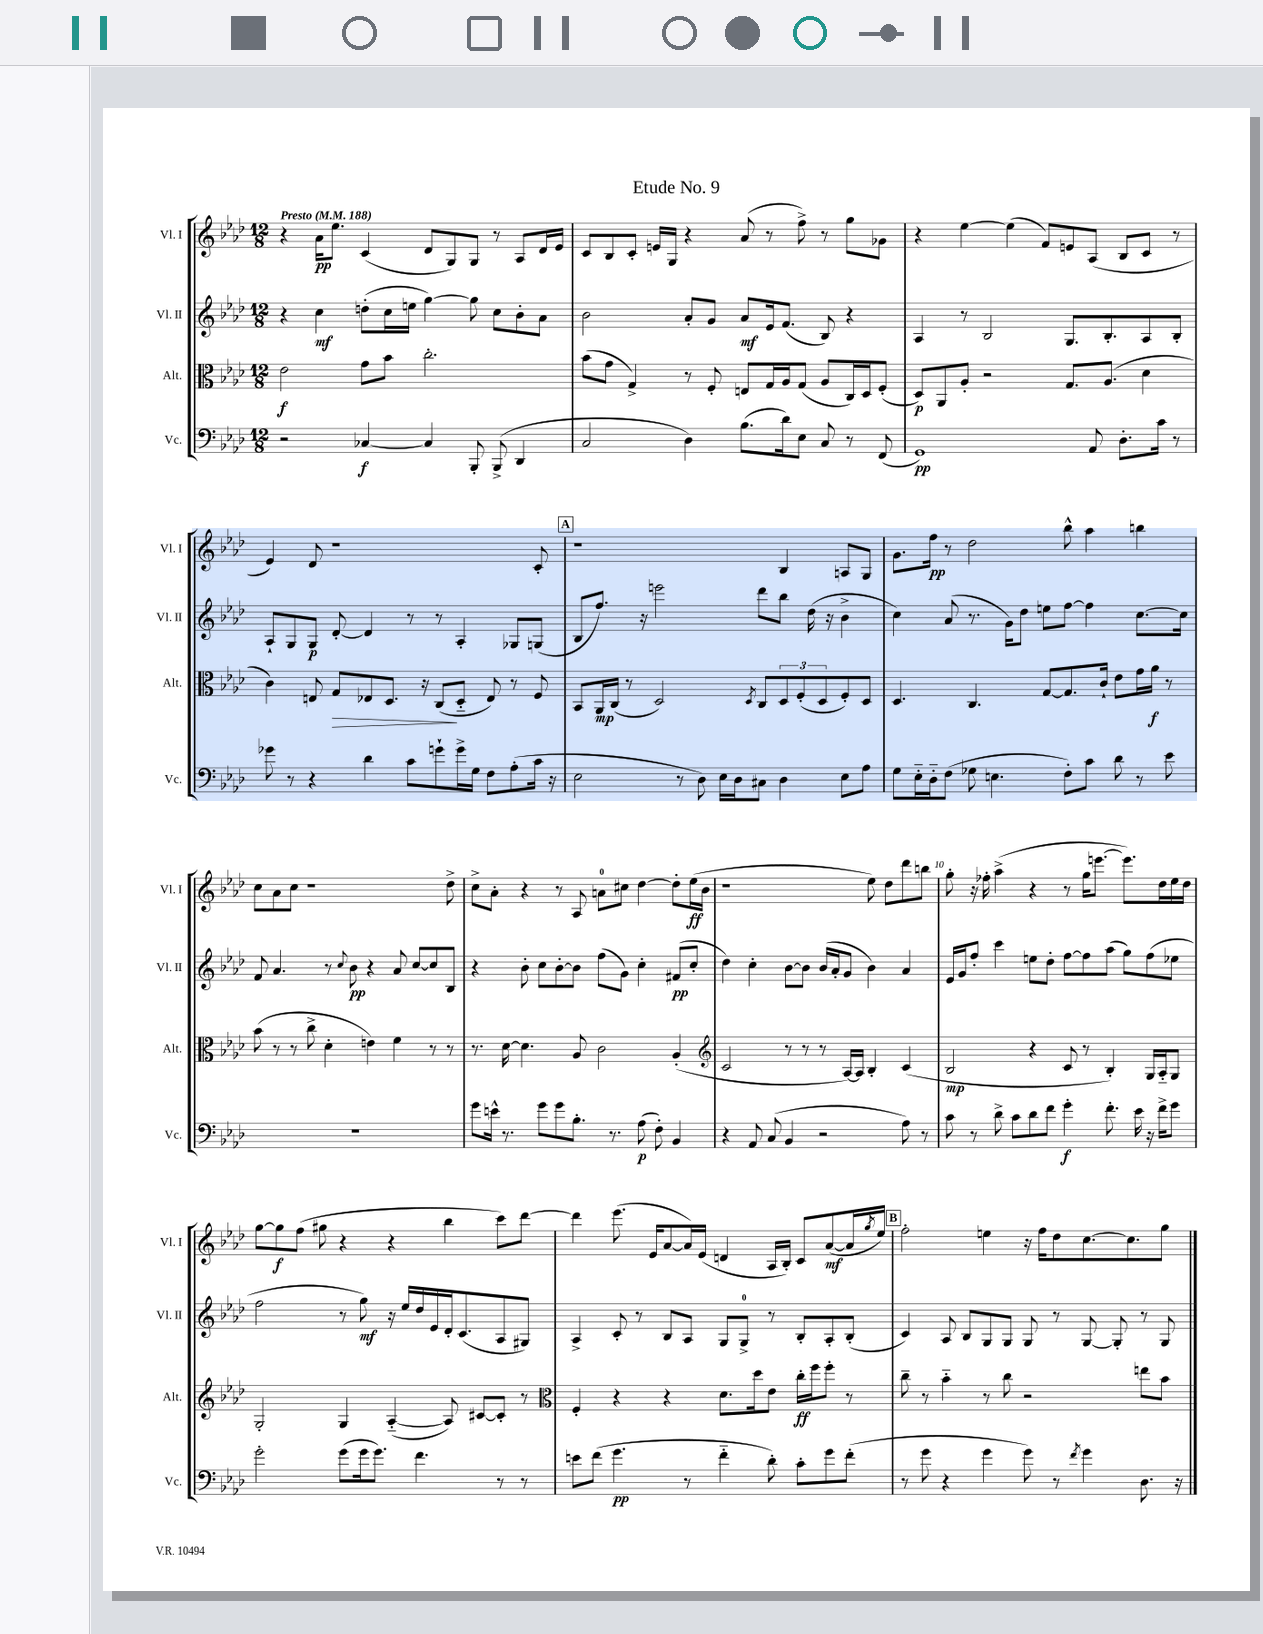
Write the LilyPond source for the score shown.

\header { title = "Etude No. 9" }
<<
\new StaffGroup <<
\new Staff = "s0" \with { instrumentName = "Vl. I" shortInstrumentName = "Vl. I" } {
    \clef treble \key aes \major \numericTimeSignature \time 12/8 \tempo "Presto" 4 = 188
    r4 aes'16\pp ees''8. c'4( des'8 g8) g8 r8 aes8 des'16 ees'16 |
    c'8 bes8 c'8-. e'16 g16 r4 aes'8( r8 f''8->) r8 g''8 ges'8 |
    r4 ees''4~ ees''4( f'8) e'8 aes8( bes8 c'8 r8 |
    ees'4) des'8 r1 c'8-. |
    \mark \markup { \box "A" } r1 bes4 a8 g8 |
    g'8. f''16\pp r8 des''2 bes''8-^ aes''4 b''4 |
    c''8 aes'8 c''8 r1 des''8-> |
    c''8-> aes'8-. r4 r8 aes8 a'8-0 cis''8 des''4~ des''8-. ees''16\ff( bes'16 |
    r1 ees''8) des''8 des'''8 b''8 |
    g''8-. r16 fes''16-. aes''4->( r4 r8 g''16 e'''8.~ e'''8.) des''16 ees''16 des''16 |
    g''8~ g''8\f f''8( gis''8 r4 r4 bes''4 c'''8) des'''8~ |
    des'''4 ees'''8.( ees'16 aes'8~ aes'16) ees'16( d'4 aes16 bes16-.) c'8 aes'8~\mf( aes'16 \acciaccatura { g''8 } ees''16) |
    \mark \markup { \box "B" } f''2-. e''4 r16 f''16 des''8 c''8.~ c''8. g''8 \bar "|." |
}
\new Staff = "s1" \with { instrumentName = "Vl. II" shortInstrumentName = "Vl. II" } {
    \clef treble \key aes \major \numericTimeSignature \time 12/8
    r4 c''4\mf d''8-.( c''16 e''16 g''4~) g''8 c''8 bes'8-. aes'8 |
    bes'2 aes'8-. g'8 aes'8\mf ees'16 f'8.( bes8) r4 |
    aes4 r8 bes2 g8. bes8.-. aes8 bes8-. |
    aes8-! g8 g8\p des'8~-. des'4 r8 r8 aes4-. ges8 g8( |
    \mark \markup { \box "A" } bes8 f''8.) r16 e'''2 des'''8 bes''8 des''16( r16 bes'4-> |
    c''4) aes'8( r8. g'16) des''8 e''8 f''8~ f''4 c''8.~ c''16 |
    f'8 aes'4. r8 \appoggiatura { c''8 } bes'8\pp r4 aes'8 c''8~ c''8 bes8 |
    r4 bes'8-. c''8 bes'8~-. bes'8 f''8( g'8) c''4-. fis'8\pp( c''8-. |
    des''4) c''4-. bes'8~ bes'8 bes'16( aes'16-. g'8 bes'4) aes'4 |
    ees'16 g'16 f''8-. c'''4 e''8 des''8-. f''8~ f''8 aes''8( g''8) f''8( ees''8 |
    f''2 r8 g''8\mf) r16 ees''16 des''16 ees'16 des'16-. c'8.( aes8 gis8) |
    aes4-> c'8-. r8 bes8 aes8 g8 g8-0-> r8 bes8-. aes8-. bes8-.( |
    \mark \markup { \box "B" } c'4) aes8 bes8 g8 g8 g8 r8 g8~ g8-. r8 g8 \bar "|." |
}
\new Staff = "s2" \with { instrumentName = "Alt." shortInstrumentName = "Alt." } {
    \clef alto \key aes \major \numericTimeSignature \time 12/8
    ees'2\f g'8 bes'8 c''2.-. |
    bes'8( g'8 g4->) r8 f8-. e8 g16 aes16 g8( aes8 c16) des16 f8-.( |
    des8\p) aes,8 aes8-. r2 g8. aes8.( des'4 |
    c'4) e8 g8\> ees8 des8. r16 c8\!( des8-_ ees8) r8 f8 |
    \mark \markup { \box "A" } bes,8 aes,16\mp c16( r8 des2) \acciaccatura { des8 } c8 \tuplet 3/2 { des8 f8-.( des8 } f8-.) des8 |
    des4. c4. g8~ g8. c'16-! ees'8 g'16 aes'16\f r8 |
    bes'8( r8 r8 c''8-> des'4-. e'4) f'4 r8 r8 |
    r8. des'16~ des'4. aes8 c'2 aes4-.( |
    \clef treble c'2 r8 r8 r8 aes16~) aes16 bes4-. c'4( |
    bes2\mp r4 c'8 r8 bes4-.) g16 aes16-_ g8 |
    g2-. g4 aes4~-_( aes8) cis'8~ cis'8-. r8 |
    \clef alto f4-. r4 r4 des'8. des''16 ees'8 c''16-.\ff f''16 f''8-. r8 |
    \mark \markup { \box "B" } c''8-- r8 bes'4-_ r8 c''8 r2 e''8 bes'8 \bar "|." |
}
\new Staff = "s3" \with { instrumentName = "Vc." shortInstrumentName = "Vc." } {
    \clef bass \key aes \major \numericTimeSignature \time 12/8
    r2 ces4~\f ces4 bes,,8-. bes,,8->( des,4 |
    c2 des4) bes8.( des'16) ees8 c8 r8 f,8( |
    g,1\pp) aes,8 des8.-. c'16 r8 |
    ges'8 r8 r4 des'4 c'8 g'8-! g'16-> g16 f8 aes8-.( c'16 r16 |
    \mark \markup { \box "A" } ees2 r8 des8) ees16 des16 cis8 des4 ees8 aes8 |
    g8 ees16-_ des16-_ f8( ges8 e4. f8-.) c'8 des'8 r8 ees'8 |
    R1. |
    g'8 e'16-^ r8. g'8 g'8 bes8.-. r8. aes8\p( f8-.) bes,4 |
    r4 aes,8 c8( bes,4 r2 aes8) r8 |
    c'8 r8 des'8-> c'8 des'8 f'8 g'4-.\f f'8.-. ees'16 r16 f'16-> g'8 |
    g'2-. g'8( g'16 g'8.) f'4. r8 r8 |
    e'8 f'8( g'4.\pp r8 f'4-_ des'8-.) c'8-. g'8 f'8-.( |
    \mark \markup { \box "B" } r8 g'8 r4 g'4 g'8) r8 \acciaccatura { f'8 } g'4 des8. r16 \bar "|." |
}
>>
>>
\layout { \context { \Score \override BarNumber.break-visibility = ##(#f #t #t) barNumberVisibility = #(every-nth-bar-number-visible 5) } }
